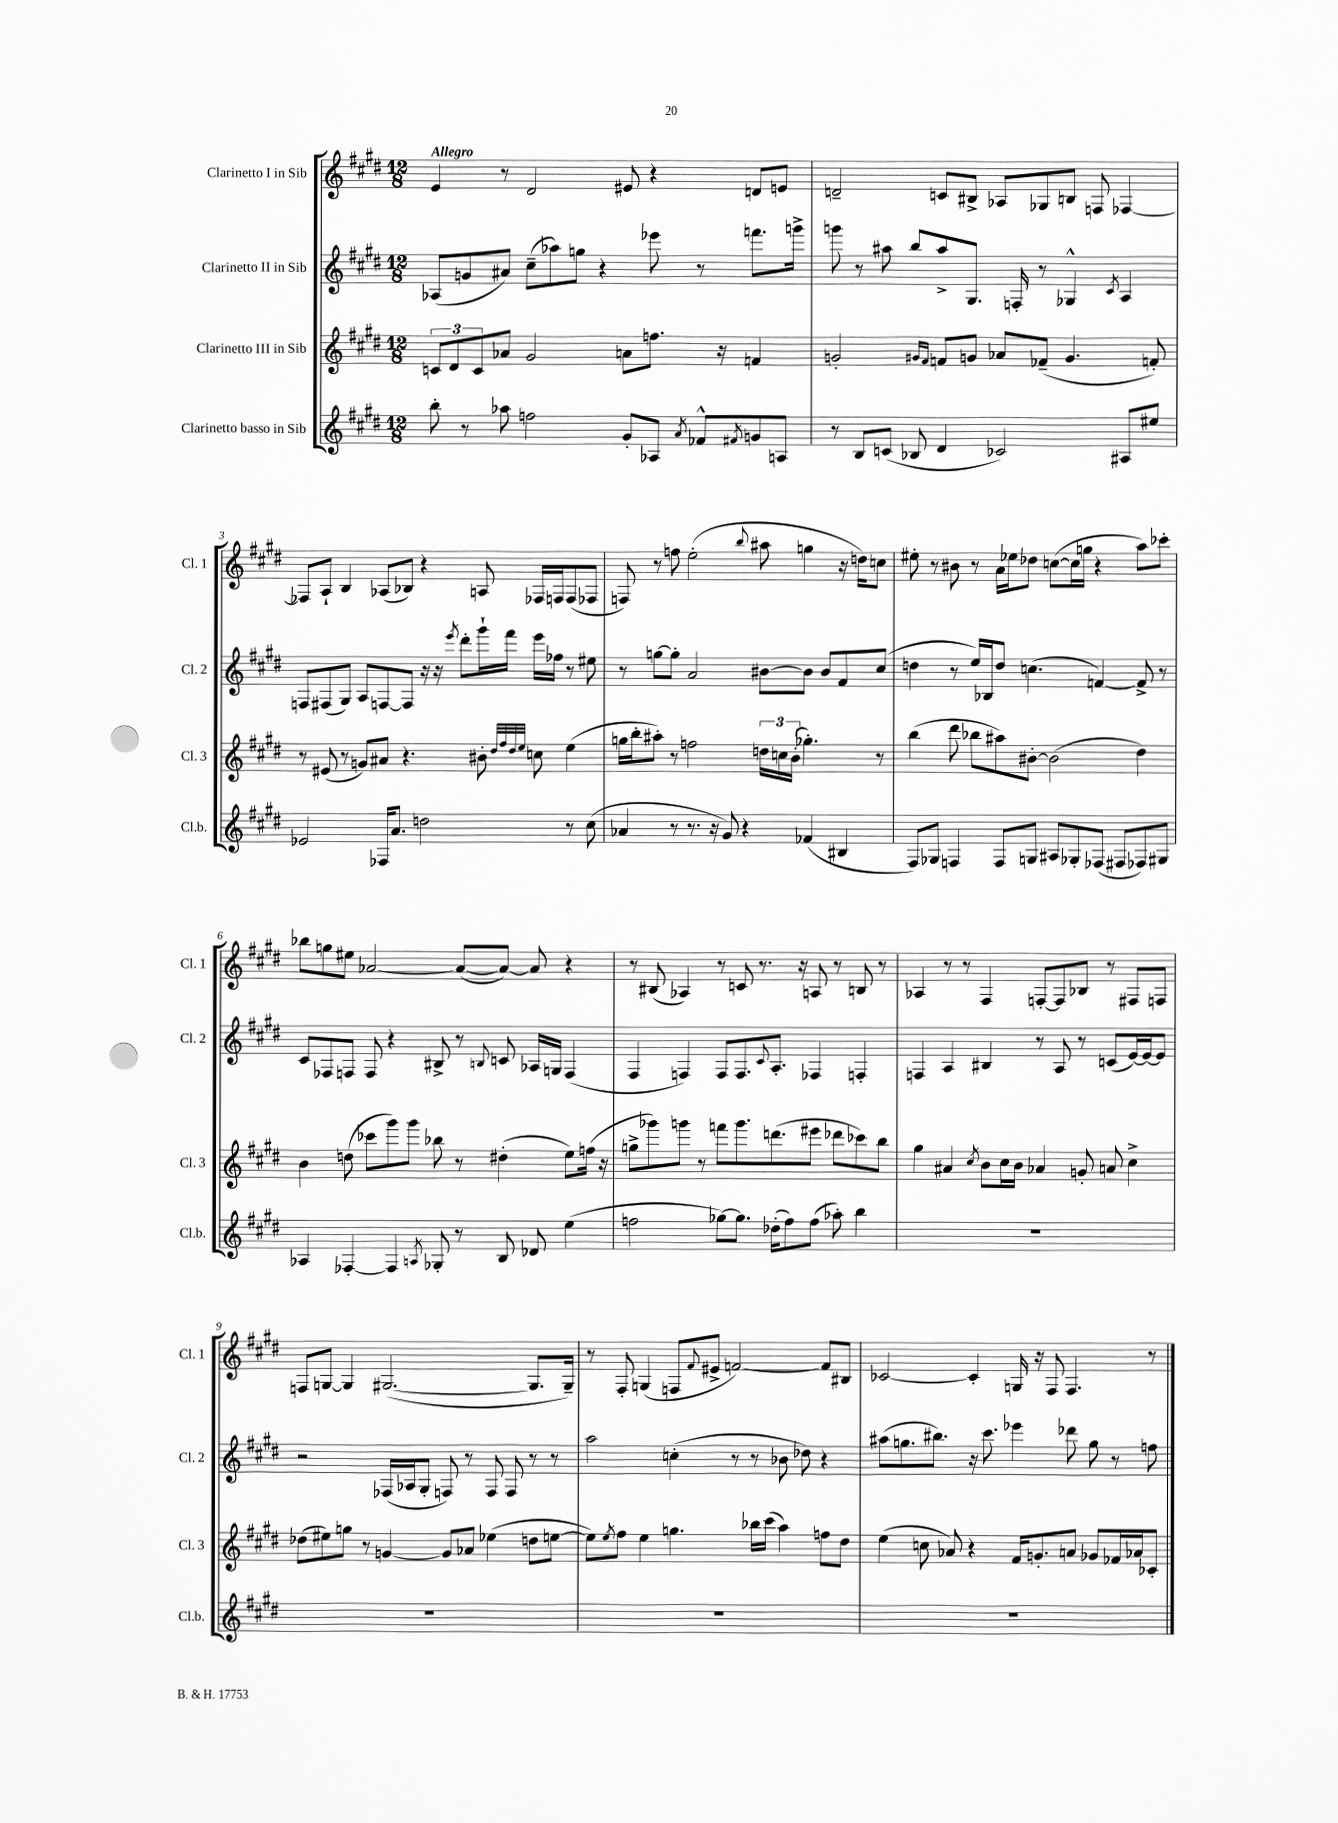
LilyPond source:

<<
\new StaffGroup <<
\new Staff = "s0" \with { instrumentName = "Clarinetto I in Sib" shortInstrumentName = "Cl. 1" } {
    \clef treble \key e \major \numericTimeSignature \time 12/8 \tempo "Allegro"
    e'4 r8 dis'2 eis'8 r4 d'8 e'8 |
    d'2-- c'8 bis8-> aes8 ges8 b8 f8 fes4~ |
    fes8 a8-! b4 aes8( bes8) r4 a8 fes16 f16 f8( fes8 |
    f8) r8 f''8 e''2-.( \appoggiatura { b''8 } ais''8 g''4 r16 d''16) c''8 |
    eis''8-. r8 bis'8 r8 a'16 ees''16 des''8 c''8~( c''16 g''16 r4 a''8) ces'''8-. |
    bes''8 g''8 eis''8 aes'2~ aes'8~( aes'8~) aes'8 r4 |
    r8 bis8( aes4) r8 c'8 r8. r16 a8 r8 b8 r8 |
    aes4 r8 r8 fis4 f8~-. f8 bes8 r8 fis8 f8 |
    f8 g8~ g4 gis2.~( gis8. gis16--) |
    r8 fis8-. g4( f8 \appoggiatura { fis'8 } eis'8-> f'2~) f'8 bis8 |
    ces'2~ ces'4-. g16 r16 fis8 fis4. r8 \bar "|." |
}
\new Staff = "s1" \with { instrumentName = "Clarinetto II in Sib" shortInstrumentName = "Cl. 2" } {
    \clef treble \key e \major \numericTimeSignature \time 12/8
    aes8( g'8 ais'8) cis''8--( aes''8) g''8 r4 ees'''8 r8 f'''8. g'''16-> |
    g'''8 r8 ais''8 b''8 ais''8-> gis8. f16-. r8 ges4-^ \acciaccatura { cis'8 } a4 |
    f8 fis8( gis8) a8 f8~ f8 r16 r16 \acciaccatura { e'''8 } dis'''8-. gis'''16-! fis'''16 e'''16 fes''16 r8 eis''8 |
    r8 g''8~ g''8-. a'2 bis'8~ bis'8 bis'8 fis'8 cis''8( |
    d''4 r8 e''16) bes16 d''8 c''4.( f'4~) f'8-> r8 |
    cis'8 fes8 f8 f8 r4 bis8-> r8 \appoggiatura { b8 } c'8 aes16 g16 f4( |
    fis4 f4) f8 f8. \appoggiatura { cis'8 } a8.-. fes4 f4-. |
    f4 a4 bis4 r8 a8 r8 c'8( e'16~) e'16~ e'8 |
    r2 fes16( aes16 gis8-. f8) r8 f8 f8 r8 r8 |
    a''2 c''4-.( r8 r8 bes'8 des''8) r4 |
    ais''8( g''8. bis''8.) r16 cis'''8. ees'''4 des'''8 g''8 r8 f''8 \bar "|." |
}
\new Staff = "s2" \with { instrumentName = "Clarinetto III in Sib" shortInstrumentName = "Cl. 3" } {
    \clef treble \key e \major \numericTimeSignature \time 12/8
    \tuplet 3/2 { c'8 dis'8 c'8 } aes'8 gis'2 a'8 f''8. r16 f'4 |
    g'2-. \grace { gis'16 fis'16 } f'8 g'8 aes'8 fes'8--( g'4. f'8-.) |
    r8 eis'8( r8 g'8) ais'8 r4. bis'8-. \grace { dis''32 fis''32 dis''32 e''32 } c''8 e''4( |
    g''16 b''16-. ais''8-.) r8 f''2 \tuplet 3/2 { d''16 c''16 b'16-.( } ges''4.-.) r8 |
    b''4( dis'''8 bes''8 ais''8) bis'8~-. bis'2( dis''4) |
    b'4 d''8( ces'''8 gis'''8) gis'''8 bes''8 r8 dis''4-.( e''8) f''16( r16 |
    g''8-> ges'''8) g'''8 r8 f'''8 g'''8. d'''8.( eis'''8 des'''8 ces'''8) b''8 |
    gis''4 ais'4 \acciaccatura { cis''8 } b'8 cis''16 b'16 aes'4 g'8-. a'8 cis''4-> |
    des''8( eis''8) g''8 r8 g'4~ g'8 aes'8 ees''4( d''8 e''8~ |
    e''8) \acciaccatura { e''8 } fis''8 e''4 g''4. bes''16 cis'''16( a''4) f''8 dis''8 |
    e''4( c''8 aes'8) r4 fis'16 g'8.-. a'8 ges'8 fes'16 aes'16 ces'8-. \bar "|." |
}
\new Staff = "s3" \with { instrumentName = "Clarinetto basso in Sib" shortInstrumentName = "Cl.b." } {
    \clef treble \key e \major \numericTimeSignature \time 12/8
    b''8-. r8 aes''8 f''2 gis'8-. aes8 \acciaccatura { a'8 } fes'8-^ \acciaccatura { fis'8 } g'8 a8 |
    r8 b8 c'8( bes8 dis'4 ces'2) ais8 eis''8 |
    ees'2 fes16 a'8. d''2 r8 cis''8( |
    aes'4 r8 r8. r16 gis'8) r4 fes'4( bis4 |
    fis8) ges8 f4 f8 g8 ais8 ges8-. fes8( fis8 fes8) gis8 |
    aes4 fes4~-. fes4 \acciaccatura { a8 } ges8-. r8 b8 des'8 e''4( |
    f''2 ges''8~) ges''8. des''16-.( f''8) f''8( aes''8-.) b''4 |
    R1. |
    R1. |
    R1. |
    R1. \bar "|." |
}
>>
>>
